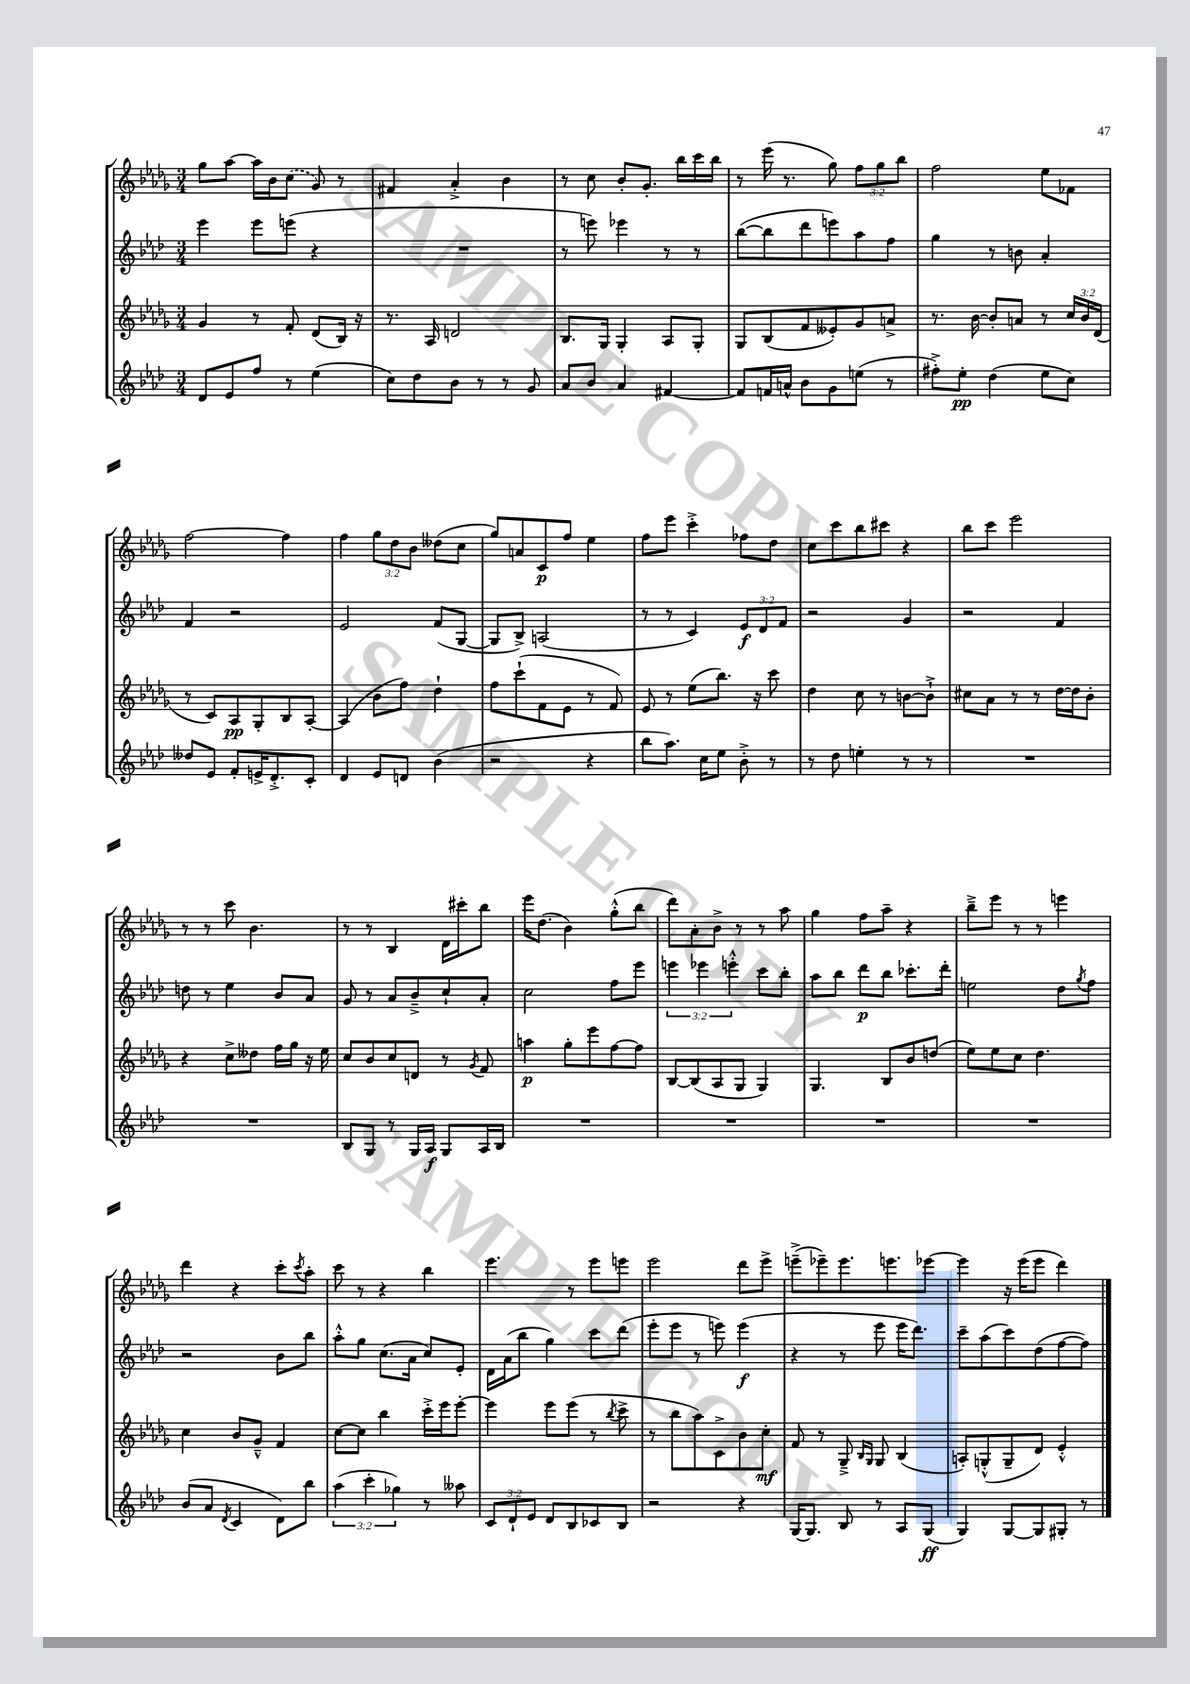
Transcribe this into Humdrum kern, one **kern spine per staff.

**kern	**dynam	**kern	**dynam	**kern	**dynam	**kern	**dynam
*part4	*part4	*part3	*part3	*part2	*part2	*part1	*part1
*staff4	*staff4	*staff3	*staff3	*staff2	*staff2	*staff1	*staff1
*clefG2	*	*clefG2	*	*clefG2	*	*clefG2	*
*k[b-e-a-d-]	*	*k[b-e-a-d-g-]	*	*k[b-e-a-d-]	*	*k[b-e-a-d-g-]	*
*M3/4	*	*M3/4	*	*M3/4	*	*M3/4	*
=35	=35	=35	=35	=35	=35	=35	=35
8d-/L	.	4g-/	.	4eee-\	.	8gg-\L	.
8e-/	.	.	.	.	.	[8aa-\J	.
8ff/J	.	8r	.	8eee-\L	.	16aa-\LL]	.
.	.	.	.	.	.	16b-\J	.
8r	.	8f'/	.	(8eeen\J	.	(8cc\J	.
(4ee-\	.	(8d-/L	.	4r	.	8g-/)	.
.	.	16B-/Jk)	.	.	.	8r	.
.	.	16r	.	.	.	.	.
=36	=36	=36	=36	=36	=36	=36	=36
8cc\L)	.	8.r	.	2.r	.	4f#X/	.
8dd-\	.	.	.	.	.	.	.
.	.	16A-/	.	.	.	.	.
8b-\J	.	2dn/	.	.	.	4a-'^/	.
8r	.	.	.	.	.	.	.
8r	.	.	.	.	.	4b-\	.
8g/	.	.	.	.	.	.	.
=37	=37	=37	=37	=37	=37	=37	=37
8a-/L	.	8.B-/L	.	8r	.	8r	.
8b-/J	.	.	.	8eeen\)	.	8cc\	.
.	.	16G-/Jk	.	.	.	.	.
4a-/	.	4G-'/	.	4eee-X\	.	8b-'/L	.
.	.	.	.	.	.	8.g-'/J	.
[4f#X/	.	8A-/L	.	8r	.	.	.
.	.	.	.	.	.	16bb-\LL	.
.	.	8G-'/J	.	8r	.	16ccc\	.
.	.	.	.	.	.	16bb-\JJ	.
=38	=38	=38	=38	=38	=38	=38	=38
8f#/L]	.	8G-/L	.	([8bb-\L	.	8r	.
16fn/L	.	(8B-/	.	8bb-\]	.	(16eee-\	.
16an^^/JJ	.	.	.	.	.	8.r	.
8b-\L	.	8f/	.	8ddd-\	.	.	.
8g\	.	8e--X'/)	.	8eeen\)	.	8gg-\)	.
(8een\J	.	8g-/	.	8aa-\	.	12ff\L	.
.	.	.	.	.	.	12gg-\	.
8r	.	8an^/J	.	8ff\J	.	.	.
.	.	.	.	.	.	12bb-\J	.
=39	=39	=39	=39	=39	=39	=39	=39
8ff#X'^\L)	.	8.r	.	4gg\	.	2ff\	.
8ee-'\J	pp	.	.	.	.	.	.
.	.	[16b-\	.	.	.	.	.
(4dd-\	.	8b-'/L]	.	8r	.	.	.
.	.	8an/J	.	8bn\	.	.	.
8ee-\L	.	8r	.	4a-'/	.	8ee-\L	.
8cc\J)	.	24cc/LL	.	.	.	8f-X\J	.
.	.	24b-/	.	.	.	.	.
.	.	(24d-/JJ	.	.	.	.	.
!!LO:LB:g=z
=40	=40	=40	=40	=40	=40	=40	=40
8dd--X/L	.	8r	.	4f/	.	[2ff\	.
8e-/J	.	8c/L)	.	.	.	.	.
8f'/L	.	8A-/	pp	2r	.	.	.
16en^/K	.	8G-'/	.	.	.	.	.
8.d-'^/	.	.	.	.	.	.	.
.	.	8B-/	.	.	.	4ff\]	.
8c'/J	.	[8A-'/J	.	.	.	.	.
=41	=41	=41	=41	=41	=41	=41	=41
4d-/	.	(4A-/]	.	2e-/	.	4ff\	.
8e-/L	.	8b-\L	.	.	.	12gg-\L	.
.	.	.	.	.	.	12dd-\	.
8dn/J	.	8ff\J)	.	.	.	.	.
.	.	.	.	.	.	12b-\J	.
(4b-\	.	4dd-`\	.	(8f/L	.	(8dd--X\L	.
.	.	.	.	[8G/J	.	8cc\J	.
=42	=42	=42	=42	=42	=42	=42	=42
2r	.	8ff\L	.	8G/L]	.	8gg-/L)	.
.	.	(8ccc`\	.	8B-^/J)	.	8an/	.
.	.	8f\	.	(2An/	.	8c/	p
.	.	8e-\J	.	.	.	8ff/J	.
4r	.	8r	.	.	.	4ee-\	.
.	.	8f/)	.	.	.	.	.
=43	=43	=43	=43	=43	=43	=43	=43
8bb-\L	.	8e-/	.	8r	.	8ff\L	.
8.aa-\J)	.	8r	.	8r	.	8eee-\J	.
.	.	(8ee-\L	.	4c/)	.	4ccc'^\	.
16cc\KL	.	.	.	.	.	.	.
8ee-\J	.	8.bb-\J)	.	.	.	.	.
8b-'^\	.	.	.	12e-/L	f	8ff-X\L	.
.	.	16r	.	.	.	.	.
.	.	.	.	12d-/	.	.	.
8r	.	8ccc\	.	.	.	8dd-\J	.
.	.	.	.	12f/J	.	.	.
=44	=44	=44	=44	=44	=44	=44	=44
8r	.	4dd-\	.	2r	.	8cc\L	.
8dd-\	.	.	.	.	.	8ccc\	.
4een'\	.	8cc\	.	.	.	8bb-\	.
.	.	8r	.	.	.	8ccc#X\J	.
8r	.	[8bn\L	.	4g/	.	4r	.
8r	.	8b`^\J]	.	.	.	.	.
=45	=45	=45	=45	=45	=45	=45	=45
2.r	.	8cc#X\L	.	2r	.	8bb-\L	.
.	.	8a-\J	.	.	.	8ccc\J	.
.	.	8r	.	.	.	2eee-\	.
.	.	8r	.	.	.	.	.
.	.	[16dd-\LL	.	4f/	.	.	.
.	.	16dd-\J]	.	.	.	.	.
.	.	8b-'\J	.	.	.	.	.
!!LO:LB:g=z
=46	=46	=46	=46	=46	=46	=46	=46
2.r	.	4r	.	8ddn\	.	8r	.
.	.	.	.	8r	.	8r	.
.	.	8cc^\L	.	4ee-\	.	8ccc\	.
.	.	8dd--X\J	.	.	.	4.b-\	.
.	.	16ff\LL	.	8b-/L	.	.	.
.	.	16gg-\JJ	.	.	.	.	.
.	.	16r	.	8a-/J	.	.	.
.	.	16ee-\	.	.	.	.	.
=47	=47	=47	=47	=47	=47	=47	=47
8B-/L	.	8cc/L	.	8g/	.	8r	.
8G/J	.	8b-/	.	8r	.	8r	.
8r	.	8cc/	.	8a-/L	.	4B-/	.
16G/LL	.	8dn/J	.	8b-~^/	.	.	.
16A-/JJ	f	.	.	.	.	.	.
8G/L	.	8r	.	8cc`/	.	16d-\LL	.
.	.	.	.	.	.	16ccc#X'\J	.
.	.	8qg-/	.	.	.	.	.
16A-/L	.	8f/	.	8a-'/J	.	8bb-\J	.
16B-/JJ	.	.	.	.	.	.	.
=48	=48	=48	=48	=48	=48	=48	=48
2.r	.	4aan\	p	2cc\	.	16eee-\KL	.
.	.	.	.	.	.	(8.dd-\J	.
.	.	8gg-'\L	.	.	.	4b-\)	.
.	.	8eee-\	.	.	.	.	.
.	.	[8ff\	.	8ff\L	.	(8gg-'^^\L	.
.	.	8ff\J]	.	8eee-\J	.	8bb-\J	.
=49	=49	=49	=49	=49	=49	=49	=49
2.r	.	[8B-/L	.	6eeen\	.	8ddd-\L)	.
.	.	(8B-/]	.	.	.	8a-'\	.
.	.	.	.	6eee-X\	.	.	.
.	.	8A-/	.	.	.	8b-^\J	.
.	.	.	.	6eeen'^^\	.	.	.
.	.	8G-/J	.	.	.	8r	.
.	.	4G-/)	.	8ccc\L	.	8r	.
.	.	.	.	8bb-'\J	.	8aa-\	.
=50	=50	=50	=50	=50	=50	=50	=50
2.r	.	4.G-/	.	8aa-\L	.	4gg-\	.
.	.	.	.	8bb-\J	.	.	.
.	.	.	.	8ddd-\L	p	8ff\L	.
.	.	8B-/L	.	8bb-\J	.	8aa-~\J	.
.	.	8b-/	.	8.ccc-X'\L	.	4r	.
.	.	(8ddn/J	.	.	.	.	.
.	.	.	.	16ddd-'\Jk	.	.	.
=51	=51	=51	=51	=51	=51	=51	=51
2.r	.	8ee-\L)	.	2een\	.	8bb-~^\L	.
.	.	8ee-\	.	.	.	8eee-\J	.
.	.	8cc\J	.	.	.	8r	.
.	.	4.dd-\	.	.	.	8r	.
.	.	.	.	8dd-\L	.	4eeen\	.
.	.	.	.	8qgg/	.	.	.
.	.	.	.	8ff\J	.	.	.
!!LO:LB:g=z
=52	=52	=52	=52	=52	=52	=52	=52
(8b-/L	.	4cc\	.	2r	.	4ddd-\	.
8a-/J	.	.	.	.	.	.	.
8qd-/	.	.	.	.	.	.	.
4c/	.	8b-/L	.	.	.	4r	.
.	.	8g-~^^/J	.	.	.	.	.
8d-\L)	.	4f/	.	8b-\L	.	8ccc'\L	.
.	.	.	.	.	.	8qccc/	.
8bb-\J	.	.	.	8bb-\J	.	8aa-'\J	.
=53	=53	=53	=53	=53	=53	=53	=53
(6aa-\	.	[8cc\L	.	8aa-'^^\L	.	8ccc\	.
.	.	8cc\J]	.	8gg\J	.	8r	.
6ccc'\	.	.	.	.	.	.	.
.	.	4bb-\	.	(8.cc\L	.	4r	.
6gg-X\)	.	.	.	.	.	.	.
.	.	.	.	16a-\Jk	.	.	.
8r	.	16ccc'^\LL	.	8cc/L)	.	4bb-\	.
.	.	16eee-\J	.	.	.	.	.
8aa--X\	.	[8eee-'\J	.	8e-'/J	.	.	.
=54	=54	=54	=54	=54	=54	=54	=54
12c/L	.	4eee-\]	.	16d-\LL	.	4.eee-\	.
.	.	.	.	(16a-\J	.	.	.
12d-`/	.	.	.	.	.	.	.
.	.	.	.	8bb-\J	.	.	.
12e-/J	.	.	.	.	.	.	.
8d-/L	.	8eee-\L	.	4gg\)	.	.	.
8B-/	.	(8eee-\J	.	.	.	8r	.
8c-X/	.	8r	.	8ccc\L	.	8eee-\L	.
.	.	8qbb-/	.	.	.	.	.
8B-/J	.	8ccc^\	.	(8ddd-\J	.	8eeen\J	.
=55	=55	=55	=55	=55	=55	=55	=55
2r	.	8r	.	8eee-'\L	.	2eee-\	.
.	.	8bb-\L	.	8eee-\J	.	.	.
.	.	8aa-\)	.	8r	.	.	.
.	.	8c^\	.	8eeen\)	.	.	.
4r	.	8b-\	.	(4eee\	f	8ddd-\L	.
.	.	8cc'\J	mf	.	.	8eee-^\J	.
=56	=56	=56	=56	=56	=56	=56	=56
[16G/KL	.	8f/	.	4r	.	(8eeen~^\L	.
8.G/J]	.	.	.	.	.	.	.
.	.	8r	.	.	.	8eee-X~\)	.
8B-/	.	8G-~^/	.	8r	.	8.eee-\	.
.	.	16qqB-/LL	.	.	.	.	.
.	.	16qqG-/JJ	.	.	.	.	.
8r	.	8G-/	.	8eee-\	.	.	.
.	.	.	.	.	.	8.eeen\	.
8A-/L	.	(4B-/	.	16eee-\KL	.	.	.
.	.	.	.	8.ddd-\J)	.	.	.
(8G/J	ff	.	.	.	.	[8eee-X\J	.
=57	=57	=57	=57	=57	=57	=57	=57
4G/)	.	8An'/L)	.	8ccc~\L	.	4eee-\]	.
.	.	(8Gn'^^/	.	(8aa-\	.	.	.
[8G/L	.	8G~/	.	8ccc\)	.	16r	.
.	.	.	.	.	.	(16eee-\KL	.
8G/]	.	8d-/J)	.	(8dd-\	.	8eee-\J	.
8G#X'/J	.	4e-'^^/	.	[8ff\	.	4ddd-\)	.
8r	.	.	.	8ff\J])	.	.	.
==	==	==	==	==	==	==	==
*-	*-	*-	*-	*-	*-	*-	*-
